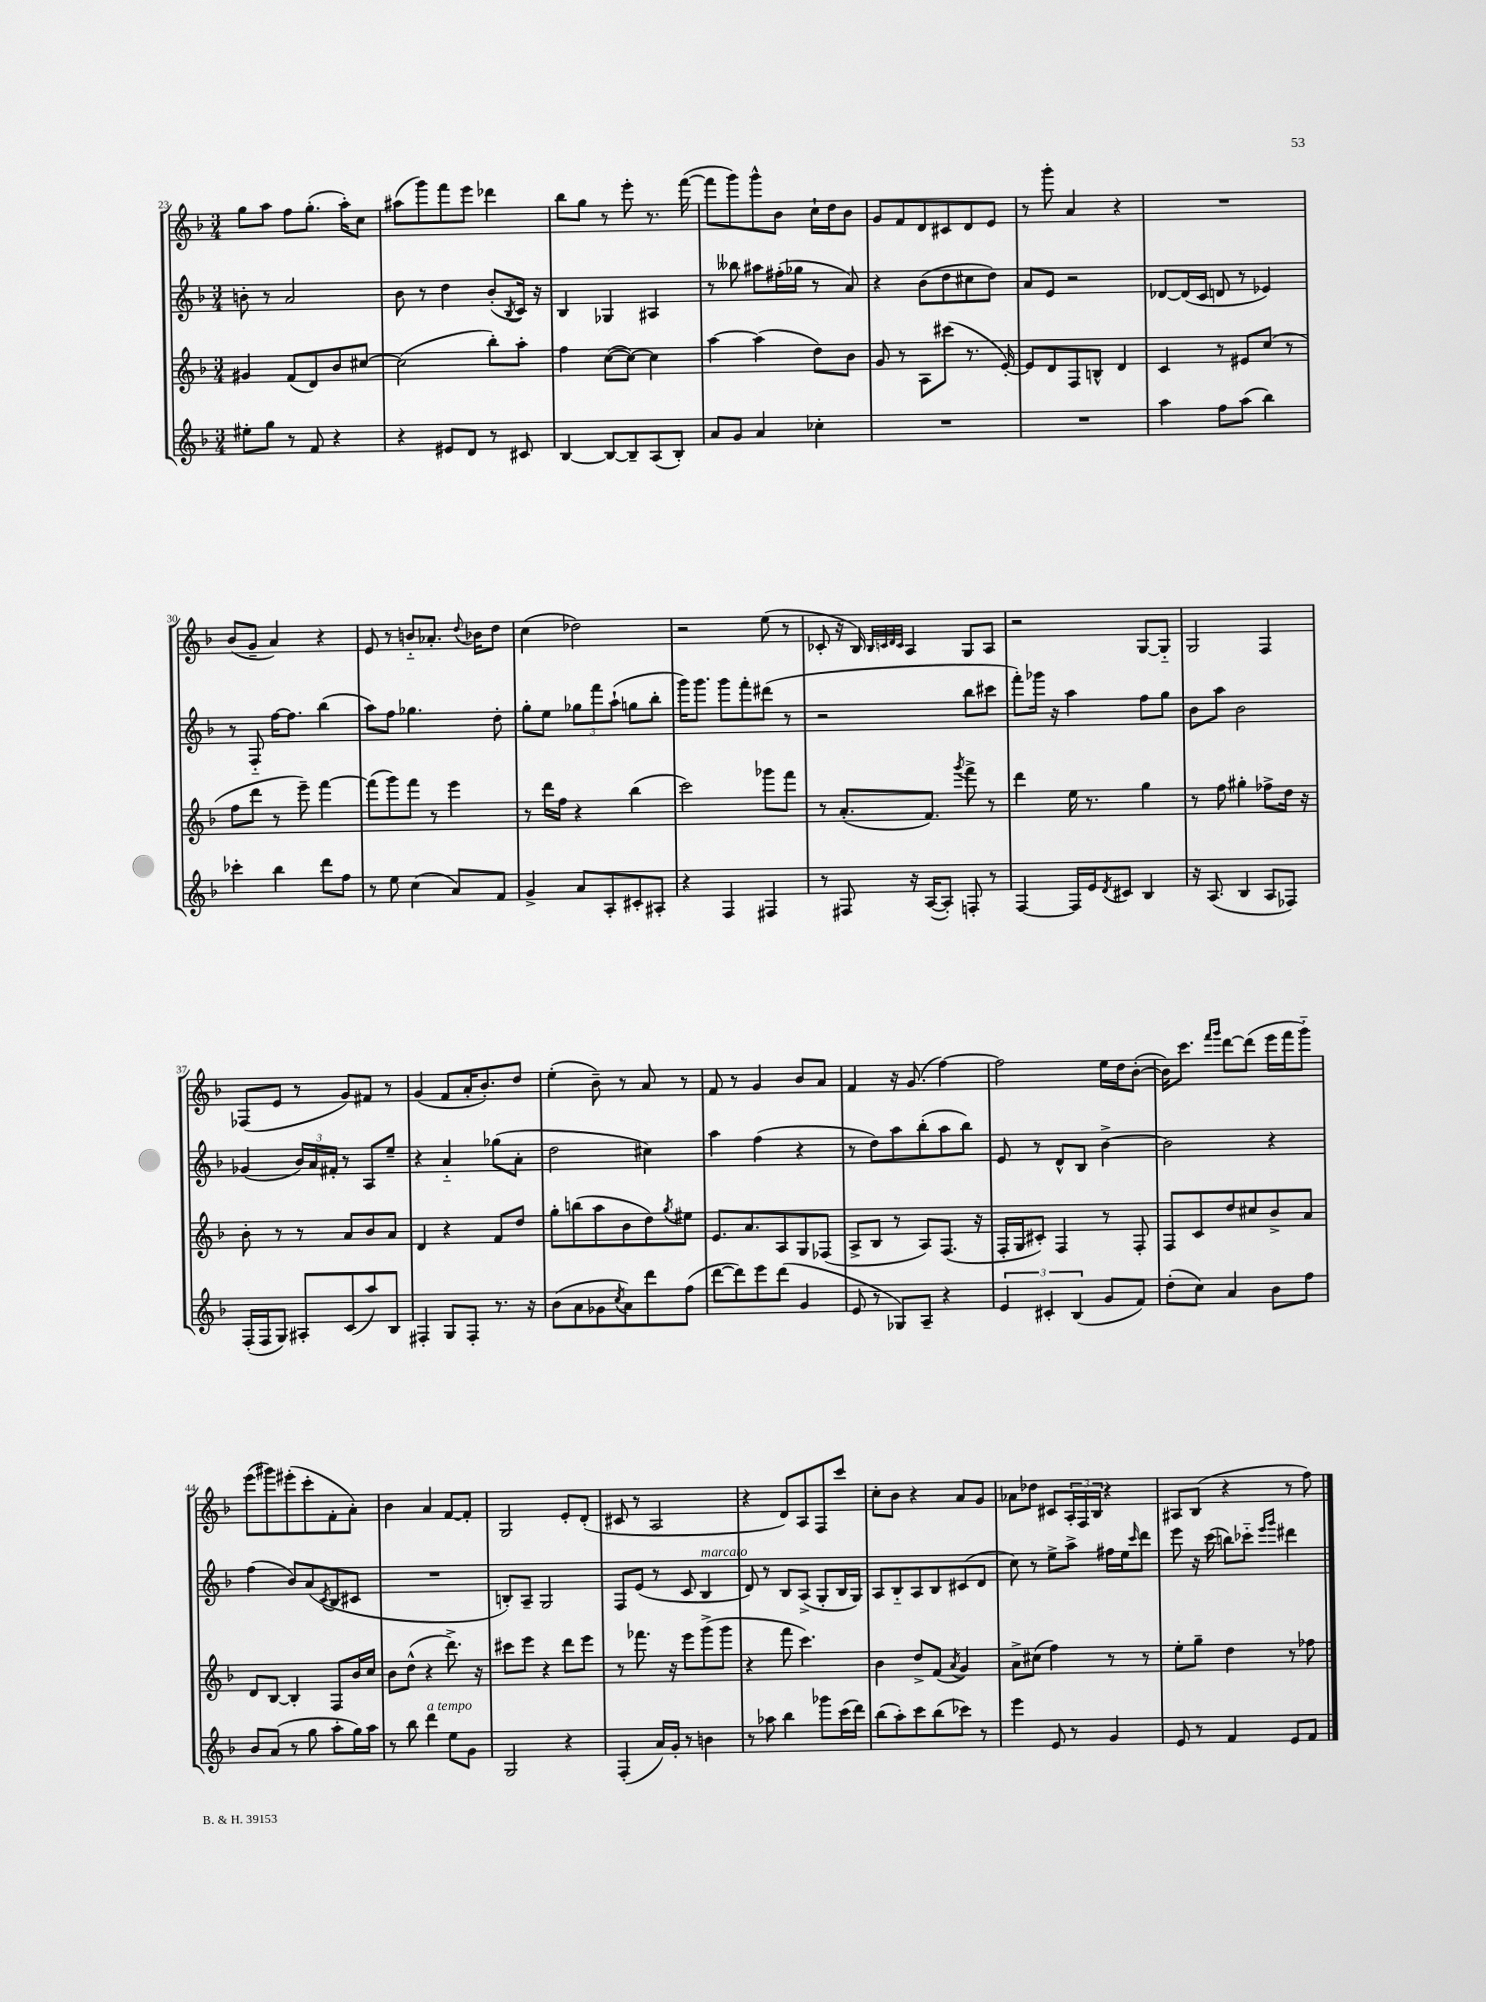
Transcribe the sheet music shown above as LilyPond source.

<<
\new StaffGroup <<
\new Staff = "s0" {
    \clef treble \key f \major \numericTimeSignature \time 3/4
    g''8 a''8 f''8 g''8.-.( a''16-.) c''8 |
    ais''8( g'''8) f'''8 e'''8 des'''4 |
    bes''8 g''8 r8 e'''8-. r8. f'''16~( |
    f'''8 g'''8) g'''8-^ bes'8 c''16-! d''16 bes'8 |
    g'8 f'8 d'8 cis'8 d'8 e'8 |
    r8 g'''8-. a'4 r4 |
    R2. |
    bes'8( g'8-- a'4) r4 |
    e'8 r8 b'8-_ aes'8.-. \appoggiatura { d''8 } bes'16 d''8 |
    c''4( des''2) |
    r2 e''8( r8 |
    ces'8-. r16 bes16) \grace { bes32 c'32 d'32 c'32 } a4 g8 a8 |
    r2 g8~ g8-_ |
    g2 f4 |
    fes8( e'8 r8 g'8) fis'8 r8 |
    g'4( f'8 a'16-. bes'8.-.) d''8 |
    e''4-.( bes'8--) r8 a'8 r8 |
    f'8 r8 g'4 bes'8 a'8 |
    f'4 r16 g'8.( f''4~) |
    f''2 e''16 d''16 bes'8~-.( |
    bes'16) c'''8. \grace { f'''16 g'''16 } d'''8~ d'''8( e'''16 f'''16 g'''8-_) |
    e'''8( gis'''8) eis'''8-.( c'''8-. f'8-. a'8-.) |
    bes'4 a'4 f'8~ f'8-. |
    g2 e'8-. d'8-.( |
    cis'8 r8 a2 |
    r4 d'8) a8 f8 c'''8 |
    c''8-. bes'8 r4 a'8 g'8 |
    aes'8 des''8 cis'8 \tuplet 3/2 { a16-. f16 bes16 } r4 |
    ais8 bes8( r4 r8 f''8) \bar "|." |
}
\new Staff = "s1" {
    \clef treble \key f \major \numericTimeSignature \time 3/4
    b'8-. r8 a'2 |
    bes'8 r8 d''4 bes'8-.( \acciaccatura { bes8 } c'16) r16 |
    bes4 ges4 ais4 |
    r8 beses''8 ais''8 fis''16-.( ges''16 r8 a'8) |
    r4 bes'8( d''8 cis''8 d''8) |
    a'8 e'8 r2 |
    des'8~ des'16( c'16 d'8 r8 ees'4) |
    r8 f8-_ f''16~ f''8. bes''4( |
    a''8) f''8 ges''4. d''8-. |
    g''8-. e''8 \tuplet 3/2 { ges''8 f'''8 a''8-!( } g''8 bes''8-. |
    g'''16) g'''8. g'''8 f'''8-. dis'''8( r8 |
    r2 bes''8 cis'''8 |
    f'''8-.) ges'''16 r16 a''4 f''8 g''8 |
    bes'8 a''8 bes'2 |
    ges'4( \tuplet 3/2 { bes'16) a'16 fis'16-. } r8 a8 e''8-- |
    r4 a'4-_ ges''8( a'8-. |
    d''2 cis''4) |
    a''4 f''4( r4 |
    r8 d''8) a''8 bes''8-.( a''8 bes''8) |
    e'8 r8 d'8-^ bes8 bes'4~-> |
    bes'2 r4 |
    f''4( bes'8) a'8( \acciaccatura { c'8 } bes8 cis'8 |
    R2. |
    b8-.) a8-- g2 |
    f8 e'8( r8 c'8 bes4^\markup { \italic "marcato" } |
    d'8) r8 bes8 a8->( g8-. bes16 g16) |
    a8 bes8-_ a8 bes8 cis'8( d'8 |
    c''8) r8 e''8-> a''8-> fis''16 e''16 \grace { c'''16 } d'''8 |
    e'''8 r16 c'''16( b''8) ces'''8-_ \grace { e'''16 g'''16 } dis'''4 \bar "|." |
}
\new Staff = "s2" {
    \clef treble \key f \major \numericTimeSignature \time 3/4
    gis'4 f'8( d'8) bes'8 cis''8~ |
    cis''2( bes''8-.) a''8-. |
    f''4 c''8~( c''8~) c''4 |
    a''4~ a''4( d''8) bes'8 |
    g'8 r8 a8 cis'''8( r8. e'16~-.) |
    e'8 d'8 f8 b8-^ d'4 |
    c'4 r8 eis'8 c''8( r8 |
    f''8 d'''8 r8 e'''8--) f'''4~ |
    f'''8( g'''8) f'''8 r8 e'''4 |
    r8 d'''16 f''16 r4 bes''4( |
    c'''2) ges'''8 f'''8 |
    r8 a'8.-.( f'8.) \acciaccatura { g'''8 } f'''8-> r8 |
    d'''4 e''16 r8. g''4 |
    r8 f''8 gis''4-. fes''8-> d''16 r16 |
    bes'8-. r8 r8 a'8 bes'8 a'8 |
    d'4 r4 f'8 d''8 |
    g''8-. b''8( a''8 bes'8 d''8) \acciaccatura { g''8 } eis''8 |
    e'8. a'8. a8 g8 fes8( |
    a8-> bes8 r8 a8) f8.( r16 |
    f16-. g16 cis'8-.) f4 r8 f8-. |
    f8 c'8 d''8 cis''8 bes'8-> a'8 |
    d'8 bes8~ bes4-. f8 bes'16 c''16 |
    bes'8 d''8-^( r4 d'''8.->) r16 |
    cis'''8 e'''8 r4 d'''8 e'''8 |
    r8 fes'''8. r16 e'''8 g'''8->( g'''8 |
    r4 f'''8 c'''4.) |
    bes'4 d''8-> f'8( \acciaccatura { a'8 } g'4) |
    a'8-> cis''8( f''4) r8 r8 |
    e''8-. g''8-- d''4 r8 fes''8 \bar "|." |
}
\new Staff = "s3" {
    \clef treble \key f \major \numericTimeSignature \time 3/4
    eis''8-. g''8 r8 f'8 r4 |
    r4 eis'8 d'8 r8 cis'8 |
    bes4~ bes8~ bes8-- a8( bes8-.) |
    a'8 g'8 a'4 ces''4-. |
    R2. |
    R2. |
    a''4 f''8 a''8( bes''4) |
    ces'''4-. bes''4 d'''8 f''8 |
    r8 e''8 c''4( a'8) f'8 |
    g'4-> a'8 a8-. cis'8-. ais8-. |
    r4 f4 fis4 |
    r8 fis8 r16 a16~( a8-.) f8-. r8 |
    f4~ f16 e'16 \acciaccatura { d'8 } cis'8 bes4 |
    r16 a8.( bes4 a8 fes8) |
    f16-.( f16 g8) ais8-. c'8( a''8) bes8 |
    fis4-. g8 fis8-. r8. r16 |
    bes'8( a'8 ges'8 \acciaccatura { c''8 } a'8) d'''8 f''8( |
    d'''8~ d'''8) e'''8 d'''8( g'4 |
    e'8 r8 ges8) a8-- r4 |
    \tuplet 3/2 { e'4 cis'4-. bes4( } g'8 f'8) |
    d''8-.( c''8) a'4 bes'8 f''8 |
    bes'8 a'8( r8 g''8 a''8-. g''16) a''16 |
    r8 bes''8 d'''4^\markup { \italic "a tempo" } e''8 g'8 |
    g2 r4 |
    f4-.( a'16) g'16-. r8 b'4 |
    r8 aes''8 bes''4 ges'''8 c'''16( d'''16) |
    bes''8( a''8-.) c'''8 bes''8( ces'''8) r8 |
    e'''4 e'8 r8 g'4 |
    e'8 r8 f'4 e'8 f'8 \bar "|." |
}
>>
>>
\layout { \context { \Score currentBarNumber = #23 } }
